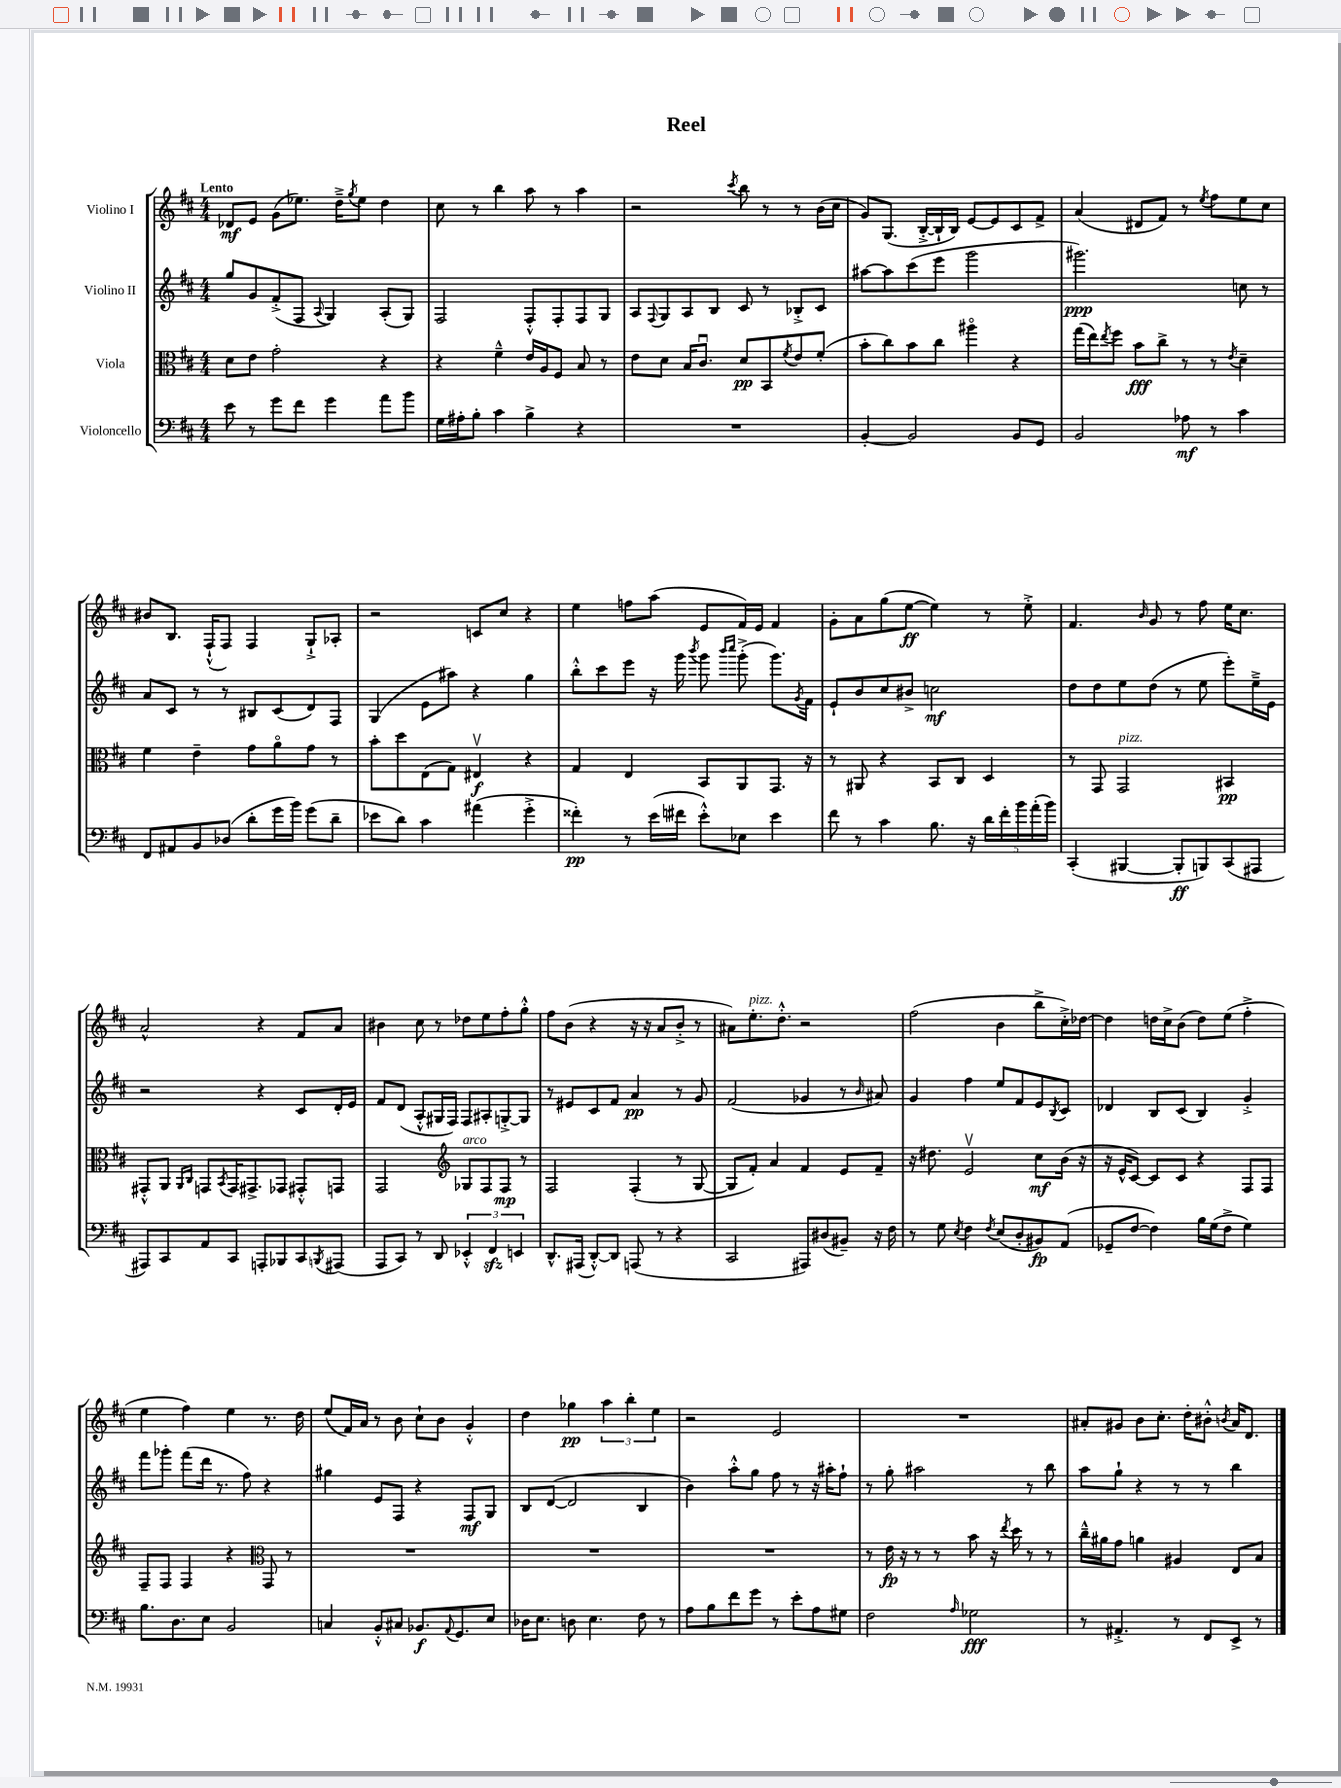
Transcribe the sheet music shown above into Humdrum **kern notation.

**kern	**dynam	**kern	**dynam	**kern	**dynam	**kern	**dynam
*part4	*part4	*part3	*part3	*part2	*part2	*part1	*part1
*staff4	*staff4	*staff3	*staff3	*staff2	*staff2	*staff1	*staff1
*I"Violoncello	*	*I"Viola	*	*I"Violino II	*	*I"Violino I	*
*clefF4	*	*clefC3	*	*clefG2	*	*clefG2	*
*k[f#c#]	*	*k[f#c#]	*	*k[f#c#]	*	*k[f#c#]	*
*M4/4	*	*M4/4	*	*M4/4	*	*M4/4	*
=1	=1	=1	=1	=1	=1	=1	=1
!	!	!	!	!	!	!LO:TX:a:B:t=Lento	!
8e\	.	8d\L	.	8gg/L	.	8d-X/L	mf
8r	.	8e\J	.	8g/	.	8e/J	.
8g\L	.	2g'\	.	(8f#'^/	.	(8g\L	.
8f#\J	.	.	.	8F#/J	.	8.ee-X\J)	.
.	.	.	.	8qqA/	.	.	.
4g\	.	.	.	4G/)	.	.	.
.	.	.	.	.	.	16dd~^\KL	.
.	.	.	.	.	.	8qgg/	.
.	.	.	.	.	.	8ee-\J	.
8a\L	.	4r	.	(8A'/L	.	4dd\	.
8b\J	.	.	.	8G/J)	.	.	.
=2	=2	=2	=2	=2	=2	=2	=2
16G\LL	.	4r	.	2F#/	.	8cc#\	.
16A#X'\J	.	.	.	.	.	.	.
8B'\J	.	.	.	.	.	8r	.
4c#\	.	4f#~^^\	.	.	.	4bb\	.
4B^\	.	16e/LL	.	8F#'^^/L	.	8aa\	.
.	.	16A/J	.	.	.	.	.
.	.	8F#/J	.	8F#'/	.	8r	.
4r	.	8B/	.	8F#/	.	4aa\	.
.	.	8r	.	8G/J	.	.	.
=3	=3	=3	=3	=3	=3	=3	=3
1r	.	8e\L	.	8A/L	.	2r	.
.	.	.	.	8qqF#/	.	.	.
.	.	8d\J	.	8G/	.	.	.
.	.	16B/KL	.	8A/	.	.	.
.	.	8.c#u/J	.	.	.	.	.
.	.	.	.	8B/J	.	.	.
.	.	.	.	.	.	8qccc#/	.
.	.	8d/L	pp	8c#/	.	8bb\	.
.	.	8BB/	.	8r	.	8r	.
.	.	8qf#/	.	.	.	.	.
.	.	8e/	.	8B-X'^/L	.	8r	.
.	.	(8f#'/J	.	8c#/J	.	(16b\LL	.
.	.	.	.	.	.	16cc#\JJ	.
=4	=4	=4	=4	=4	=4	=4	=4
[4BB'/	.	8b'\L	.	[8aa#X\L	.	8g/L)	.
.	.	8cc#\)	.	8aa#\]	.	(8.G/J	.
2BB/]	.	8b\	.	(8ccc#\	.	.	.
.	.	.	.	.	.	[16B'^/LL	.
.	.	8cc#\J	.	8eee\J	.	16B`/]	.
.	.	.	.	.	.	16B/JJ)	.
.	.	4aa#X\	.	2ggg\	.	[8e/L	.
.	.	.	.	.	.	8e/]	.
8BB/L	.	4r	.	.	.	8c#/	.
8GG/J	.	.	.	.	.	8f#^/J	.
=5	=5	=5	=5	=5	=5	=5	=5
2BB/	.	(16gg\LL	.	2.ggg#X\)	ppp	(4a/	.
.	.	16ee\J)	.	.	.	.	.
.	.	8qee/	.	.	.	.	.
.	.	8ff#\J	.	.	.	.	.
.	.	8b\L	fff	.	.	8d#X/L	.
.	.	8cc#^\J	.	.	.	8f#/J)	.
8A-X\	mf	8r	.	.	.	8r	.
.	.	.	.	.	.	8qee/	.
8r	.	8r	.	.	.	8ff#\L	.
.	.	8qe/	.	.	.	.	.
4c#\	.	4d~\	.	8ccn\	.	8ee\	.
.	.	.	.	8r	.	8cc#\J	.
!!LO:LB:g=z
=6	=6	=6	=6	=6	=6	=6	=6
8FF#/L	.	4f#\	.	8a/L	.	8b#X/L	.
8AA#X/	.	.	.	8c#/J	.	8.B/J	.
8BB/	.	4e~\	.	8r	.	.	.
.	.	.	.	.	.	(16F#`^^/KL	.
(8D-X/J	.	.	.	8r	.	8F#/J)	.
8d'\L	.	8g\L	.	8B#X/L	.	4F#/	.
16g\L	.	8a\	.	(8c#/	.	.	.
16b\JJ)	.	.	.	.	.	.	.
(8g\L	.	8g\J	.	8d/)	.	8G`^/L	.
8d~\J	.	8r	.	8F#/J	.	8A-X'/J	.
=7	=7	=7	=7	=7	=7	=7	=7
8e-X\L	.	8b'\L	.	(4G/	.	2r	.
8d\J)	.	8dd\	.	.	.	.	.
4c#\	.	(8E\	.	8e\L	.	.	.
.	.	8G\J)	.	8aa#X\J)	.	.	.
(4a#X\	.	4E#Xv/	f	4r	.	8cn/L	.
.	.	.	.	.	.	8cc#/J	.
4g'^\	.	4r	.	4gg\	.	4r	.
=8	=8	=8	=8	=8	=8	=8	=8
4f##X'\)	pp	4G/	.	8bb'^^\L	.	4ee\	.
.	.	.	.	8ccc#\	.	.	.
8r	.	4E/	.	8eee\J	.	8ffn\L	.
(16e\LL	.	.	.	16r	.	(8aa\J	.
16f#X\JJ	.	.	.	16ggg\	.	.	.
.	.	.	.	8qbbb/	.	.	.
8e'^^\L)	.	8BB/L	.	8ggg\	.	8e/L	.
.	.	.	.	16qqbbb/LL	.	.	.
.	.	.	.	16qqcccc#/JJ	.	.	.
8E-X\J	.	8AA/	.	(8ggg'^\	.	16f#/L)	.
.	.	.	.	.	.	16e/JJ	.
4e\	.	8.GG/J	.	8.ggg\L)	.	4f#/	.
.	.	.	.	8qg/	.	.	.
.	.	16r	.	16f#\Jk	.	.	.
=9	=9	=9	=9	=9	=9	=9	=9
8f#\	.	8r	.	8e`/L	.	8g'\L	.
8r	.	8AA#X/	.	8b/	.	8a\	.
4c#\	.	4r	.	8cc#/	.	(8gg\	.
.	.	.	.	8b#X^/J	.	[8ee\J	ff
8.B\	.	8BB/L	.	2ccn\	mf	4ee\])	.
.	.	8C#/J	.	.	.	.	.
16r	.	.	.	.	.	.	.
20d\LL	.	4D/	.	.	.	8r	.
20f#'\	.	.	.	.	.	.	.
20b\	.	.	.	.	.	.	.
.	.	.	.	.	.	8ee'^\	.
(20a'\	.	.	.	.	.	.	.
20b\JJ)	.	.	.	.	.	.	.
=10	=10	=10	=10	=10	=10	=10	=10
(4CC#'/	.	8r	.	8dd\L	.	4.f#/	.
.	.	8GG/	.	8dd\	.	.	.
!	!	!LO:TX:a:i:t=pizz.	!	!	!	!	!
[4BBB#X/	.	2GG/	.	8ee\	.	.	.
.	.	.	.	.	.	16qqb/	.
.	.	.	.	(8dd\J	.	8g/	.
8BBB#'/L]	ff	.	.	8r	.	8r	.
8BBBn/)	.	.	.	8ee\	.	8ff#\	.
(8CC#/	.	4BB#X/	pp	8eee'\L)	.	16ee\KL	.
.	.	.	.	.	.	8.cc#\J	.
8AAA#X/J	.	.	.	16ee~^\L	.	.	.
.	.	.	.	16e\JJ	.	.	.
!!LO:LB:g=z
=11	=11	=11	=11	=11	=11	=11	=11
8AAA#X/L)	.	8GG#X'^^/L	.	2r	.	2a^^/	.
8CC#/	.	8AA/J	.	.	.	.	.
.	.	16qqAA/LL	.	.	.	.	.
.	.	16qqC#/JJ	.	.	.	.	.
8AA/	.	8GGn/L	.	.	.	.	.
.	.	8qBB/	.	.	.	.	.
8CC#/J	.	16GG/K	.	.	.	.	.
.	.	8.GG#X^/	.	.	.	.	.
8AAAn'/L	.	.	.	4r	.	4r	.
8BBB-X/	.	8GG-X/J	.	.	.	.	.
8CC#/	.	8GG#X'^^/L	.	8c#/L	.	8f#/L	.
8qBBBn/	.	.	.	.	.	.	.
(8AAA#X/J	.	8GGn/J	.	16d'/L	.	8a/J	.
.	.	.	.	16e/JJ	.	.	.
=12	=12	=12	=12	=12	=12	=12	=12
8AAA/L	.	2GG/	.	8f#/L	.	4b#X\	.
8CC#/J)	.	.	.	(8d/J	.	.	.
8r	.	.	.	8A'^^/L	.	8cc#\	.
8DD/	.	.	.	16G#X/L	.	8r	.
.	.	.	.	16F#/JJ)	.	.	.
*	*	*clefG2	*	*	*	*	*
!	!	!LO:TX:a:i:t=arco	!	!	!	!	!
6EE-X'^^/	.	8G-X/L	.	8F#/L	.	8dd-X\L	.
.	.	8F#/	.	8A#X'/	.	8ee\	.
6FF#zz/	.	.	.	.	.	.	.
.	.	8F#/J	mp	[8Gn'^/	.	8ff#'\	.
6EEn/	.	.	.	.	.	.	.
.	.	8r	.	8G/J]	.	8gg'^^\J	.
=13	=13	=13	=13	=13	=13	=13	=13
8.DD^^/L	.	2F#/	.	8r	.	8ff#\L	.
.	.	.	.	8e#X/L	.	(8b\J	.
(16AAA#X/Jk	.	.	.	.	.	.	.
[8DD'^^/L)	.	.	.	8c#/	.	4r	.
8DD/J]	.	.	.	8f#/J	.	.	.
(8AAAn/	.	(4F#'/	.	4a/	pp	16r	.
.	.	.	.	.	.	16r	.
8r	.	.	.	.	.	8a/L	.
4r	.	8r	.	8r	.	8b'^/J	.
.	.	[8G/	.	8g/	.	8r	.
=14	=14	=14	=14	=14	=14	=14	=14
2CC#/	.	8G/L]	.	(2f#/	.	8a#X\L)	.
!	!	!	!	!	!	!LO:TX:a:i:t=pizz.	!
.	.	8f#'/J)	.	.	.	8.ee'\	.
.	.	4a/	.	.	.	.	.
.	.	.	.	.	.	8.dd'^^\J	.
8AAA#X/L)	.	4f#/	.	4g-X/	.	2r	.
(8D#X/	.	.	.	.	.	.	.
8BB#X~/J)	.	8e/L	.	8r	.	.	.
.	.	.	.	16qqb/	.	.	.
16r	.	8f#~/J	.	8a#X/)	.	.	.
16F#\	.	.	.	.	.	.	.
=15	=15	=15	=15	=15	=15	=15	=15
8r	.	16r	.	4g/	.	(2ff#\	.
.	.	8.dd#X\	.	.	.	.	.
8G\	.	.	.	.	.	.	.
8qE/	.	.	.	.	.	.	.
4F#\	.	2ev/	.	4ff#\	.	.	.
8qF#/	.	.	.	.	.	.	.
(8E/L	.	.	.	8ee/L	.	4b\	.
8D'/	.	.	.	8f#/	.	.	.
8BB#X/)	fp	8cc#\L	mf	8e/	.	8bb^\L	.
.	.	.	.	8qB/	.	.	.
(8AA/J	.	(16b\Jk	.	8c#/J	.	16cc#'^\L)	.
.	.	16r	.	.	.	[16dd-X\JJ	.
=16	=16	=16	=16	=16	=16	=16	=16
8GG-X~/L	.	16r	.	4d-X/	.	4dd-\]	.
.	.	16e^^/KL	.	.	.	.	.
[8F#/J	.	[8c#/J)	.	.	.	.	.
4F#\])	.	8c#/L]	.	8B/L	.	16ddn\LL	.
.	.	.	.	.	.	16cc#^\J	.
.	.	8c#/J	.	(8c#/J	.	(8b\J	.
16B\LL	.	4r	.	4B/)	.	8dd\L)	.
(16G\J	.	.	.	.	.	.	.
8F#^\J	.	.	.	.	.	(8ee\J	.
4G\)	.	8F#/L	.	4g'^/	.	4ff#'^\	.
.	.	8F#/J	.	.	.	.	.
!!LO:LB:g=z
=17	=17	=17	=17	=17	=17	=17	=17
8.B\L	.	8F#~/L	.	8fff#\L	.	4ee\	.
.	.	8F#/J	.	8ggg-X'\J	.	.	.
8.D\	.	.	.	.	.	.	.
.	.	4F#/	.	(8fff#\L	.	4ff#\)	.
8E\J	.	.	.	16ddd\Jk	.	.	.
.	.	.	.	8.r	.	.	.
2BB/	.	4r	.	.	.	4ee\	.
.	.	.	.	8ff#\)	.	.	.
*	*	*clefC3	*	*	*	*	*
.	.	8GG/	.	4r	.	8.r	.
.	.	8r	.	.	.	.	.
.	.	.	.	.	.	16dd\	.
=18	=18	=18	=18	=18	=18	=18	=18
4Cn/	.	1r	.	4gg#X\	.	(8ee/L	.
.	.	.	.	.	.	16f#/L)	.
.	.	.	.	.	.	16a/JJ	.
8BB'^^/L	.	.	.	8e/L	.	8r	.
8C#X/J	.	.	.	8F#/J	.	8b\	.
8.BB-X/L	f	.	.	4r	.	8cc#`\L	.
.	.	.	.	.	.	8b\J	.
8qqAA/	.	.	.	.	.	.	.
8.GG/	.	.	.	.	.	.	.
.	.	.	.	8F#/L	mf	4g'^^/	.
8E/J	.	.	.	8G/J	.	.	.
=19	=19	=19	=19	=19	=19	=19	=19
16D-X\KL	.	1r	.	8B/L	.	4dd\	.
8.E\J	.	.	.	.	.	.	.
.	.	.	.	([8d/J	.	.	.
8Dn\	.	.	.	2d/]	.	4gg-X\	pp
4.E\	.	.	.	.	.	.	.
.	.	.	.	.	.	6aa\	.
.	.	.	.	.	.	6bb'\	.
8F#\	.	.	.	4B/	.	.	.
.	.	.	.	.	.	6ee\	.
8r	.	.	.	.	.	.	.
=20	=20	=20	=20	=20	=20	=20	=20
8A\L	.	1r	.	4b\)	.	2r	.
8B\	.	.	.	.	.	.	.
8f#\	.	.	.	8aa'^^\L	.	.	.
8g\J	.	.	.	8gg\J	.	.	.
8r	.	.	.	8ff#\	.	2e/	.
8e'\L	.	.	.	8r	.	.	.
8A\	.	.	.	16r	.	.	.
.	.	.	.	16aa#X'\KL	.	.	.
8G#X\J	.	.	.	8ff#`\J	.	.	.
=21	=21	=21	=21	=21	=21	=21	=21
2F#\	.	8r	.	8r	.	1r	.
.	.	16e\	fp	8gg'\	.	.	.
.	.	16r	.	.	.	.	.
.	.	8r	.	2aa#X\	.	.	.
.	.	8r	.	.	.	.	.
16qqA/	.	.	.	.	.	.	.
2G-X\	fff	8b\	.	.	.	.	.
.	.	16r	.	.	.	.	.
.	.	8qee/	.	.	.	.	.
.	.	16dd\	.	.	.	.	.
.	.	8r	.	8r	.	.	.
.	.	8r	.	8bb\	.	.	.
=22	=22	=22	=22	=22	=22	=22	=22
8r	.	16cc#~^^\LL	.	8aa\L	.	8a#X'/L	.
.	.	16a#X\J	.	.	.	.	.
4.AA#X'^/	.	8g\J	.	8gg`\J	.	8g#X/J	.
.	.	4an\	.	4r	.	8b\L	.
.	.	.	.	.	.	8.cc#'\J	.
8r	.	4A#X/	.	8r	.	.	.
.	.	.	.	.	.	16dd'\KL	.
8FF#/L	.	.	.	8r	.	8b#X'^^\J	.
.	.	.	.	.	.	8qbn/	.
8EE^/J	.	8E/L	.	4bb\	.	16a#/KL	.
.	.	.	.	.	.	8.d/J	.
8r	.	8B/J	.	.	.	.	.
==	==	==	==	==	==	==	==
*-	*-	*-	*-	*-	*-	*-	*-
